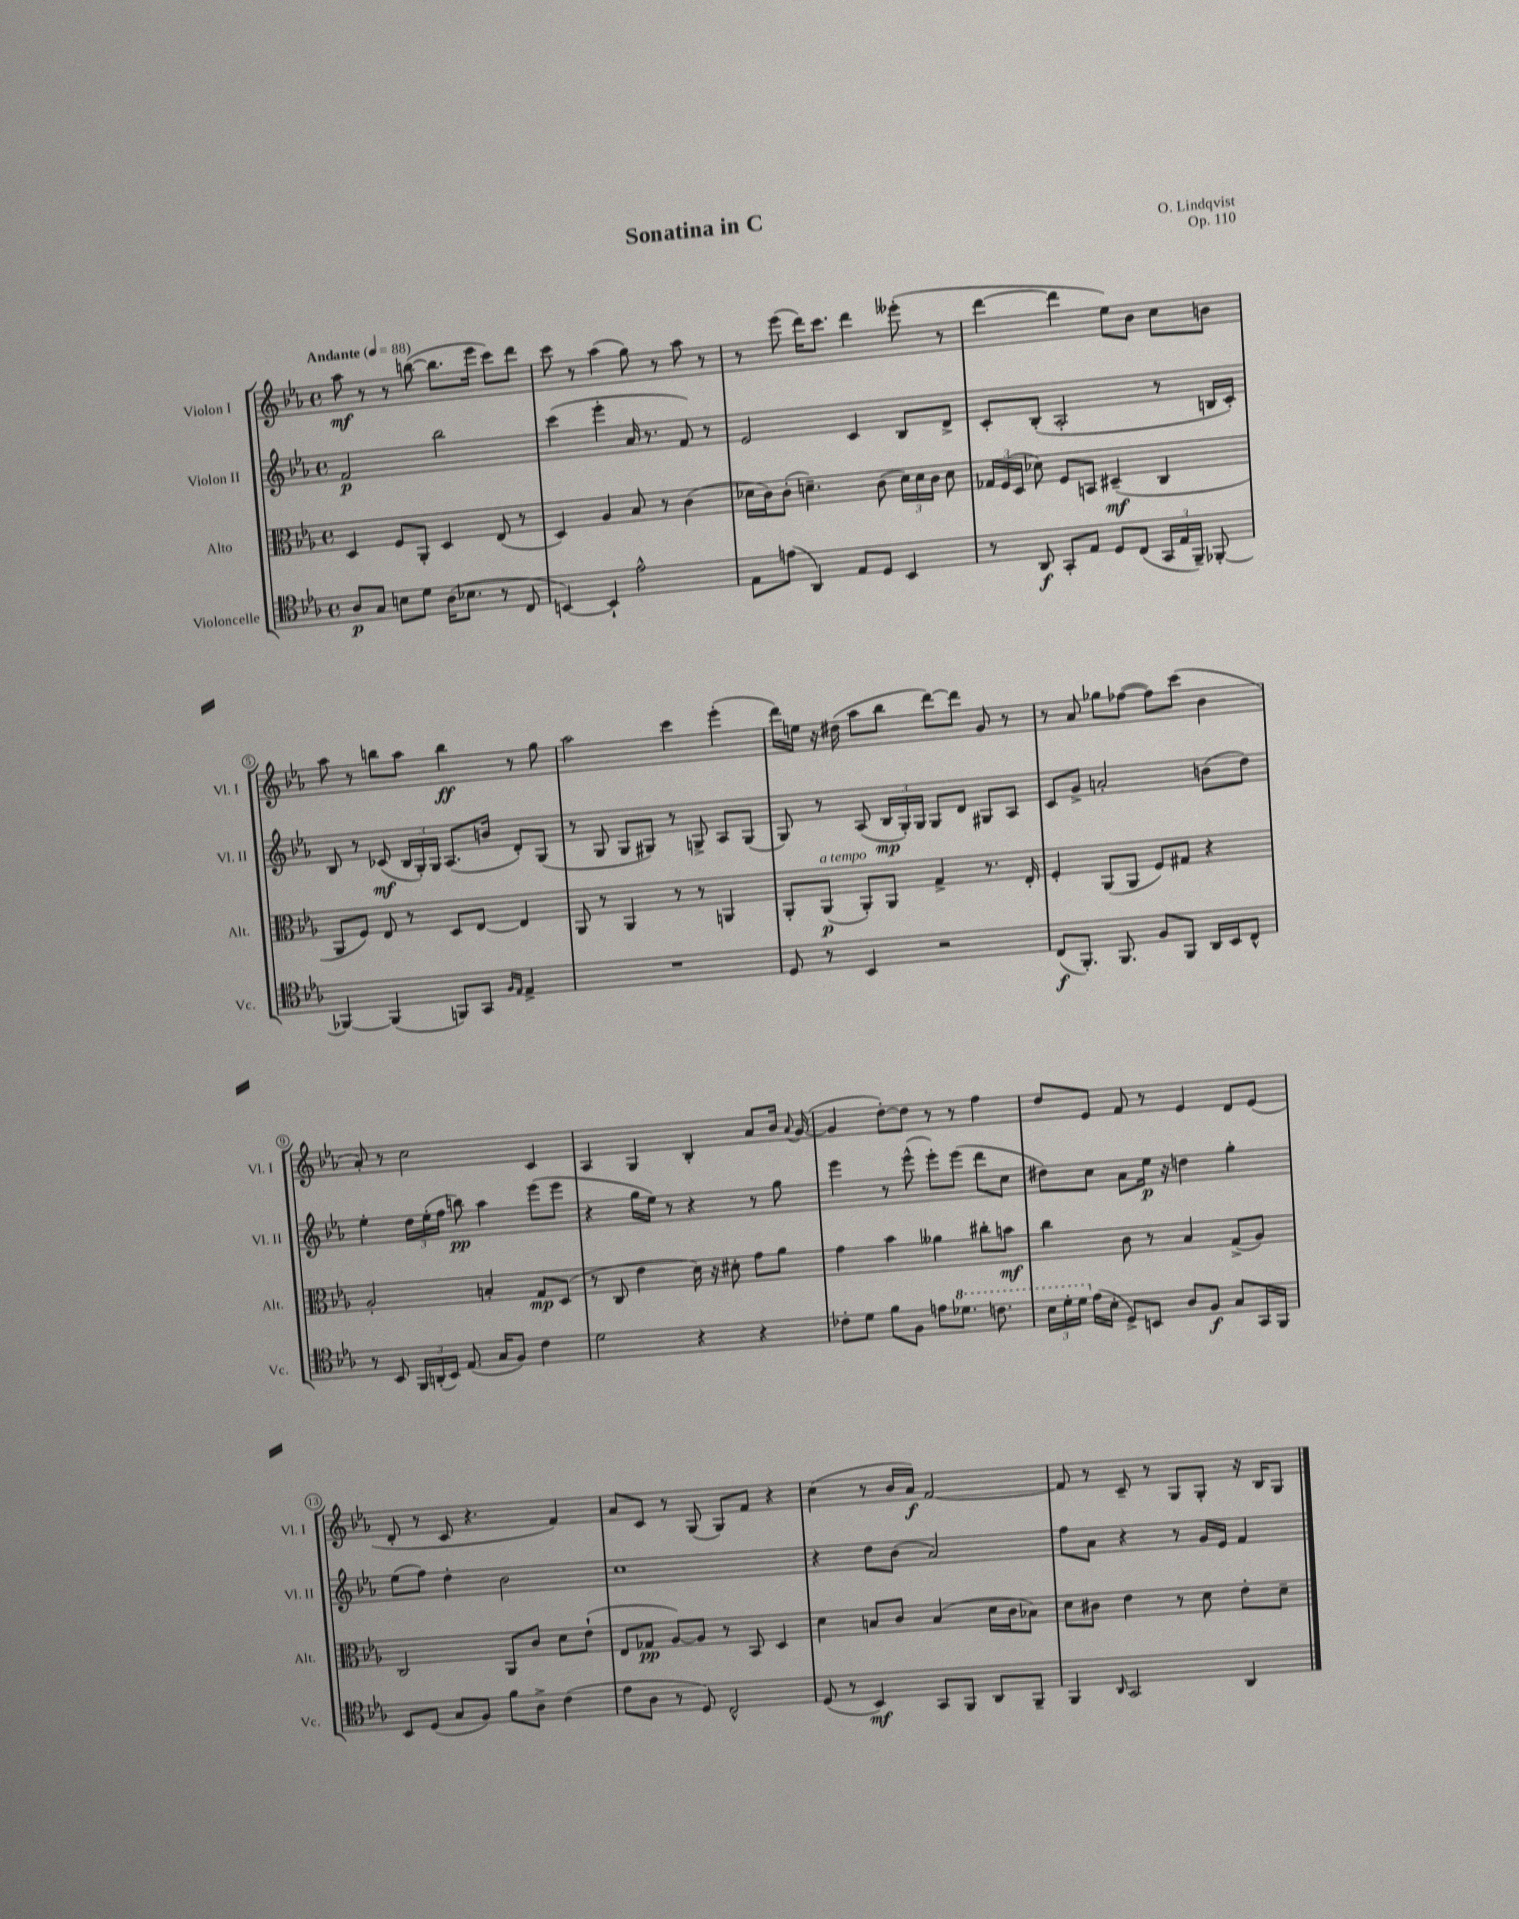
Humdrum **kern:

**kern	**kern	**kern	**kern
*staff4	*staff3	*staff2	*staff1
*clefC4	*clefC3	*clefG2	*clefG2
*k[b-e-a-]	*k[b-e-a-]	*k[b-e-a-]	*k[b-e-a-]
*M4/4	*M4/4	*M4/4	*M4/4
*met(c)	*met(c)	*met(c)	*met(c)
*MM88	*MM88	*MM88	*MM88
8A-/L	4D/	2f/	8aa-\
8G/J	.	.	8r
8B\L	8F/L	.	8r
8d\J	8AA-'/J	.	([8bb\
(16A-\LK	4D/	2bb-\	8.bb\]L
8.B-\J	.	.	.
.	.	.	16eee-\Jk
8r	(8E-/	.	8ccc\L)
8C/	8r	.	8ddd\J
=	=	=	=
[4BB/)	4D/)	(4ccc\	8ccc\
.	.	.	8r
4BB`/]	4A-/	4eee-'\	(4aa-\
2e-^^\	8B-/	16a-/	8gg\)
.	.	8.r	.
.	8r	.	8r
.	(4c\	8f/)	8aa-\
.	.	8r	8r
=	=	=	=
8E-\L	16d-\LL	2e-/	8r
.	16c\J)	.	.
(8e\J	(8c'\J	.	(8eee-\
4AA-/)	4.d~\)	.	16ddd\LK)
.	.	.	8.ccc\J
8E-/L	.	4c/	4ddd\
8D/J	(8c\	.	.
4BB-/	24d\LL)	8B-/L	(8eee--'\
.	24d\	.	.
.	24c\JJ	.	.
.	8d\	8d^/J	8r
=	=	=	=
8r	24G-/LL	8c'/L	[4ddd\
.	(24F/	.	.
.	24D/JJ	.	.
8AA-/	8d-\)	(8B-'/J	.
8GG'/L	8F/L	2A-'/	4ddd\]
8E-/J	8BB/J	.	.
8D/L	(4D#~/	.	8ee-\L)
(8C/J	.	.	8b-\J
24GG/LL	4C/	8r	8cc\L
24E-/	.	.	.
24FF~/JJ)	.	.	.
[8FF-'/	.	16B/LL	8b\J
.	.	16c'/JJ)	.
=	=	=	=
4FF-/_	8AA-/L	8B-/	8aa-\
.	8F/J)	8r	8r
(4FF-/]	8E-/	(8c-/	8bb\L
.	8r	24B-/LL	8aa-\J
.	.	24G'/)	.
.	.	24G/JJ	.
8FF/L)	8D/L	(8.A-/L	4bb\
8GG/J	[8E-/J	.	.
.	.	16b/Jk	.
16qqF/LL	.	.	.
16qqE-/JJ	.	.	.
4E-^/	4E-/]	8d'/L)	8r
.	.	(8G/J	8gg\
=	=	=	=
1r	8AA-/	8r	2aa-\
.	8r	8G/	.
.	4AA-/	8G/L	.
.	.	8G#/J)	.
.	8r	8r	4ccc\
.	8r	8G^/	.
.	4AA/	8A-/L	(4eee-'\
.	.	(8G/J	.
=	=	=	=
8D/	8AA-'/L	8G/)	16ddd\LL)
.	.	.	16ee\JJ
8r	(8AA-/J	8r	16r
.	.	.	(16dd#\
4BB-/	8AA-'/L)	(8A-/	8aa-\L
.	8AA-/J	24B-/LL	8bb-\J
.	.	24G'/)	.
.	.	24G/JJ	.
2r	4G^/	8G/L	[8ddd\L)
.	.	8d/J	8ddd\]J
.	8.r	8G#/L	8g/
.	.	8A-/J	8r
.	16E-'/	.	.
=	=	=	=
(8C/L	4F'/	8c/L	8r
8.FF'/J)	.	8g^/J	8a-/
.	(8AA-/L	2a'/	8gg-\L
8.FF/	.	.	.
.	8AA-/J	.	([8ff-\J
8F/L	8F/L)	.	8ff-\]L)
8FF/J	8G#/J	.	(8ccc\J
16AA-/LL	4r	(8b\L	4b-\
16BB-/J	.	.	.
8C^^/J	.	8dd\J)	.
=	=	=	=
8r	2A-'/	4ee-'\	8a-'/)
8BB-/	.	.	8r
24FF/LL	.	24dd\LL	2cc\
(24AA'/	.	(24ee-'\	.
24BB-/JJ)	.	24ff\JJ	.
(8.E-/	.	8bb\)	.
.	4B'/	4aa-\	.
16G/LK	.	.	.
8F/J)	.	.	.
4c\	8G/L	(8eee-\L	4c/
.	(8D/J	8eee-\J	.
=	=	=	=
2d\	8r	4r	4A-/
.	8C/	.	.
.	4e-\	16gg\LL	4G/
.	.	16ee-\JJ)	.
.	.	8r	.
4r	16d\)	4r	4B-'/
.	16r	.	.
.	8d#'\	.	.
4r	8g\L	8r	8a-/L
.	8a-\J	8gg\	16b-/Jk
.	.	.	8qqa-/
.	.	.	([16g/
=	=	=	=
8c-'\L	4g\	4eee-\	4g/]
8d\J	.	.	.
8f\L	4b-\	8r	[8dd'\L)
8F\J	.	(8eee-^^\	8dd\]J
8e\L	4a--\	8eee-'\L)	8r
8.dd-\J	.	(8eee-\J	8r
.	8cc#'\L	8ddd\L	4ff\
8.cc\	.	.	.
.	8b\J	8cc\J	.
=	=	=	=
24b-\LL	4cc\	8dd#\L)	8dd/L
24dd'\	.	.	.
24dd\JJ	.	.	.
(16e-\LL	.	8cc\J	8e-/J
16B-'\JJ	.	.	.
8D^/L)	8c\	8a-\L	8f/
8BB/J	8r	16ee-\Jk	8r
.	.	16r	.
8A-/L	4B-/	4dd\	4e-/
8F/J	.	.	.
8G/L	(8G^/L	4gg'\	8d/L
16GG/L	8A-/J)	.	(8e-/J
16FF/JJ	.	.	.
=	=	=	=
8BB-/L	2C/	(8ee-\L	8d'/
(8D/J	.	8ff\J)	8r
8G/L	.	4dd'\	8c/
8F/J)	.	.	4.r
8f\L	8AA-/L	2b-\	.
8A-^\J	8c/J	.	.
(4c\	8d\L	.	4f/)
.	(8e-`\J	.	.
=	=	=	=
8e-\L	8E-/L	1cc	8a-/L
8A-\J	8G-/J	.	8c/J
8r	[8A-/L)	.	8r
8D/)	8A-/]J	.	(8G/
2C^^/	8r	.	8G/L)
.	8BB-/	.	8f/J
.	4D/	.	4r
=	=	=	=
(8D/	4d\	4r	(4cc\
8r	.	.	.
4BB-/)	8B/L	8dd\L	8r
.	8c/J	(8b-\J	16b-/LL
.	.	.	16a-/JJ)
8GG/L	(4B/	2a-/)	[2f/
8FF/J	.	.	.
8AA-/L	16d\LL	.	.
.	16c\J	.	.
8FF~/J	8B-\J)	.	.
=	=	=	=
4FF/	8d\L	8ff\L	8f/]
.	8c#\J	8a-\J	8r
16qqAA-/	.	.	.
2GG/	4e-\	4r	8c~/
.	.	.	8r
.	8r	8r	8G/L
.	8d\	16g/LL	8G'/J
.	.	16e-/JJ	.
4AA-/	8e-'\L	4f/	16r
.	.	.	16B-/LK
.	8d~\J	.	8G/J
==	==	==	==
*-	*-	*-	*-
